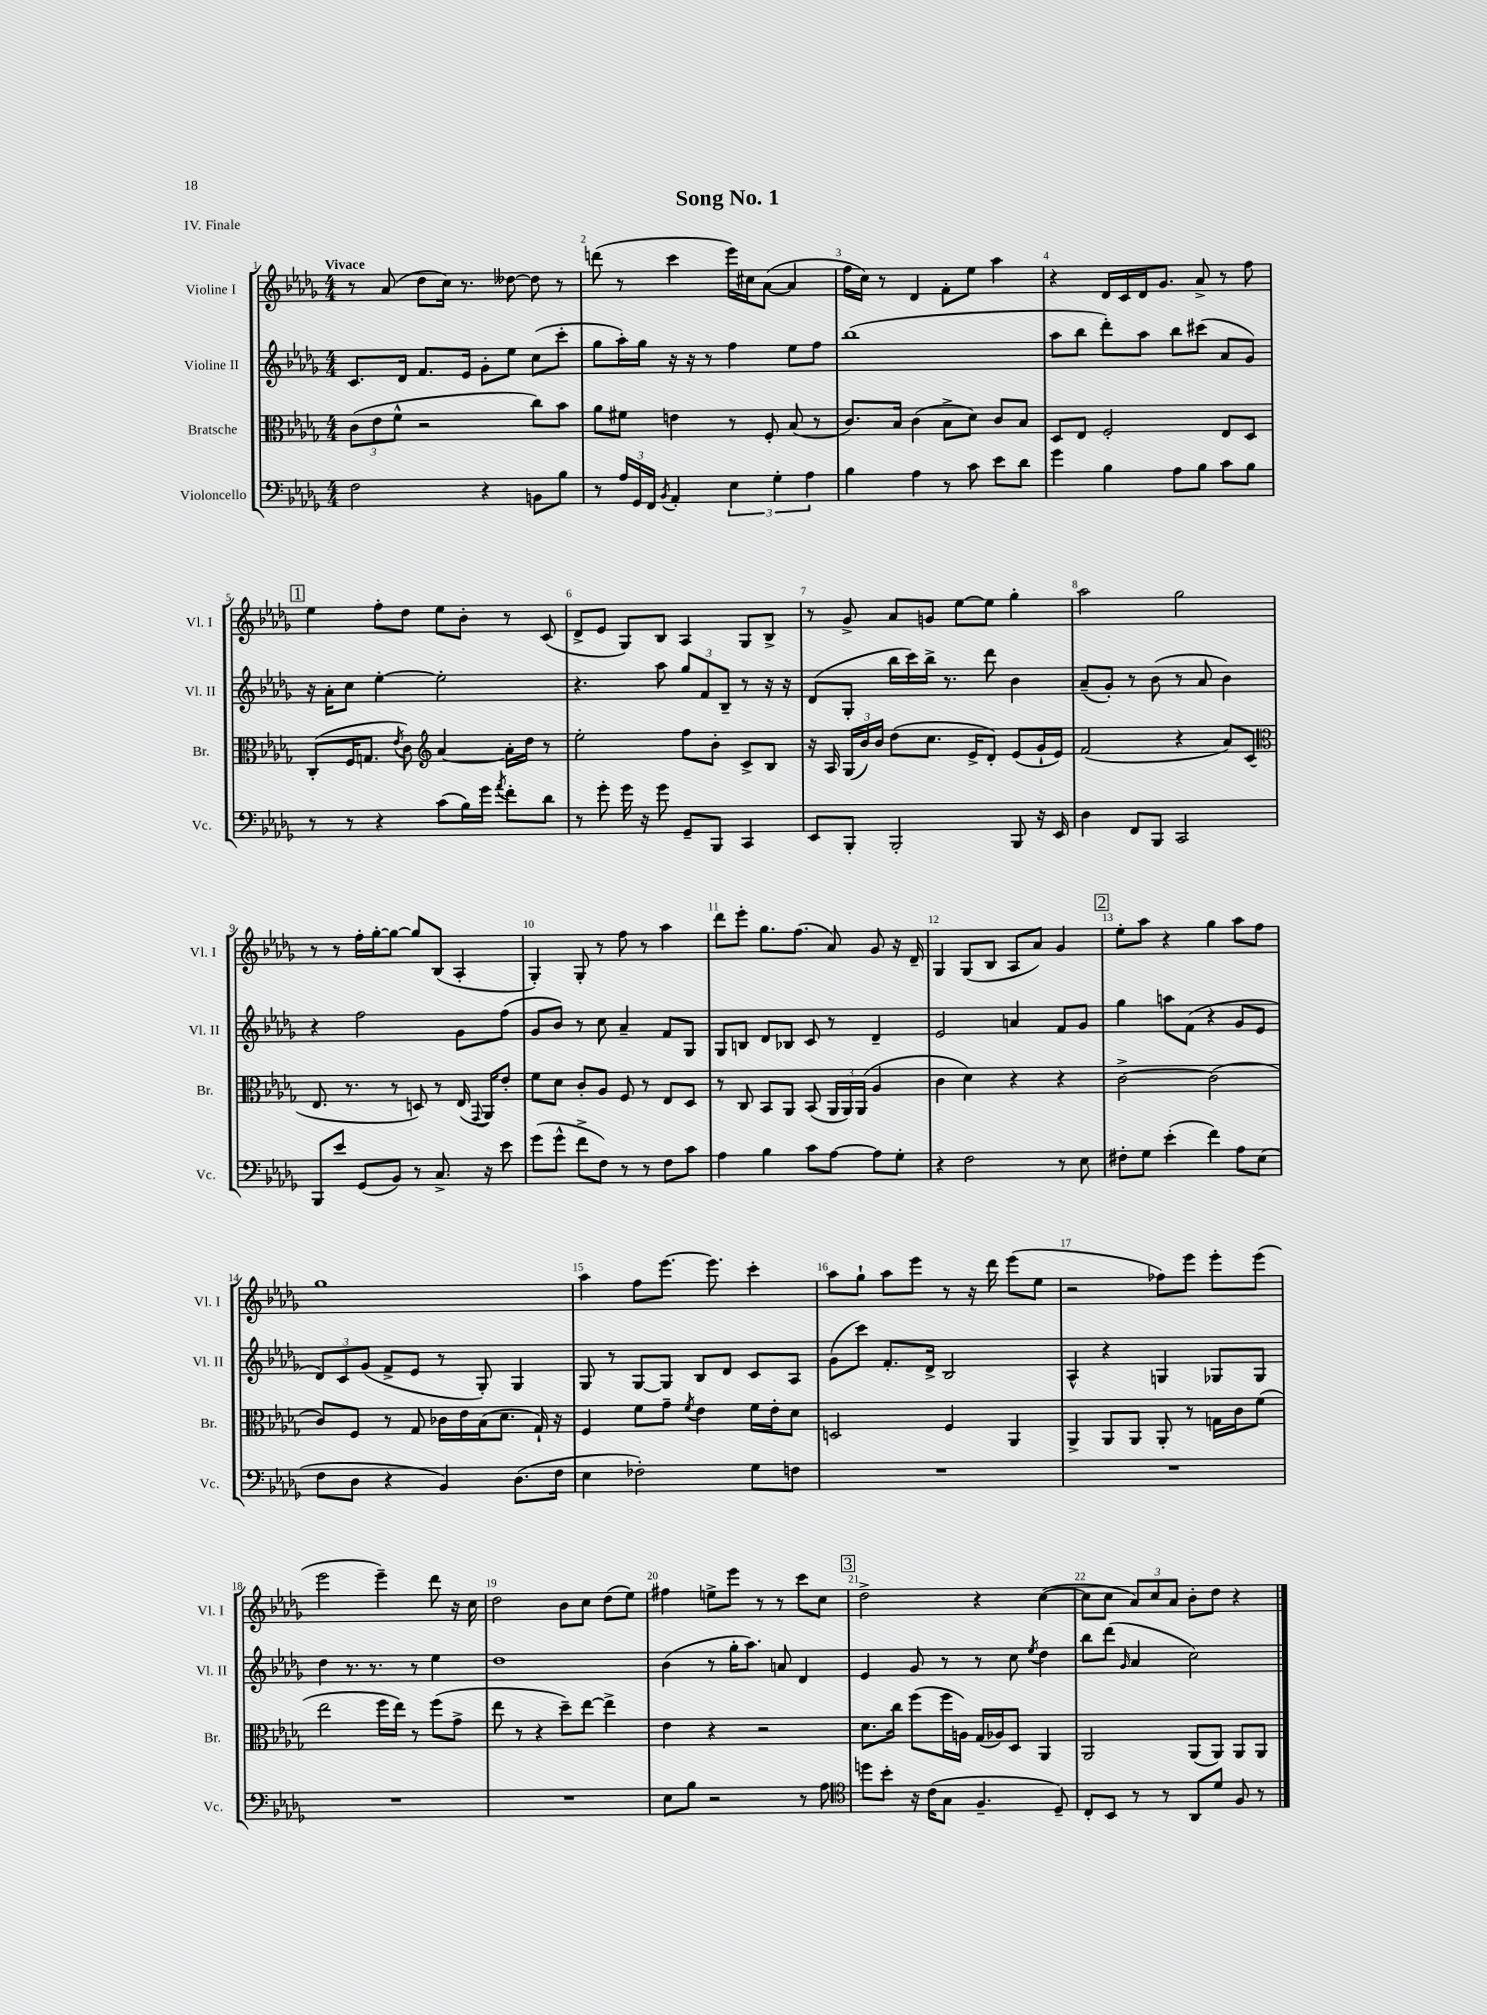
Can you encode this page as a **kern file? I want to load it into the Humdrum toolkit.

**kern	**kern	**kern	**kern
*part4	*part3	*part2	*part1
*staff4	*staff3	*staff2	*staff1
*I"Violoncello	*I"Bratsche	*I"Violine II	*I"Violine I
*I'Vc.	*I'Br.	*I'Vl. II	*I'Vl. I
*clefF4	*clefC3	*clefG2	*clefG2
*k[b-e-a-d-g-]	*k[b-e-a-d-g-]	*k[b-e-a-d-g-]	*k[b-e-a-d-g-]
*M4/4	*M4/4	*M4/4	*M4/4
=1	=1	=1	=1
!	!	!	!LO:TX:a:B:t=Vivace
2F\	(12c\L	8.c/L	8r
.	12e-\	.	.
.	.	.	(8a-/
.	12f^^\J	.	.
.	.	16d-/Jk	.
.	2r	8.f/L	8dd-\L
.	.	.	16cc\Jk)
.	.	16e-/Jk	8.r
4r	.	8g-'\L	.
.	.	8ee-\J	[8dd--X\
8BBn\L	8cc\L)	(8cc\L	8dd--\]
8B-\J	8b-\J	8ccc'\J	8r
=2	=2	=2	=2
8r	8a-\L	8gg-\L	(8dddn\
24A-/LL	8f#X\J	16aa-'\L)	8r
24GG-/	.	.	.
.	.	16gg-\JJ	.
24FF/JJ	.	.	.
8qBB-/	.	.	.
4AA-'/	4en\	16r	4ccc\
.	.	16r	.
.	.	8r	.
6E-\	8r	4ff\	16eee-\LL)
.	.	.	16cc#X\J
.	8F'/	.	([8a-\J
6G-'\	.	.	.
.	(8B-/	8ee-\L	4a-/]
6A-\	.	.	.
.	8r	8ff\J	.
=3	=3	=3	=3
4B-\	8.c/L)	(1bb-	16ff\LL
.	.	.	16cc\JJ)
.	.	.	8r
.	16B-/Jk	.	.
4A-\	(4c\	.	4d-/
8r	8B-^\L	.	8f'\L
8c\	8d-\J)	.	8ee-\J
8e-\L	8c/L	.	4aa-\
8d-\J	8B-/J	.	.
=4	=4	=4	=4
4g-\	8D-/L	8aa-\L	4r
.	8E-/J	8bb-\J	.
4B-\	2F'/	8ddd-'\L)	16d-/LL
.	.	.	16c/
.	.	8aa-\J	16d-/J
.	.	.	8.g-/J
8A-\L	.	8bb-\L	.
8B-\J	.	(8ccc#X\J	8a-^/
8c\L	8E-/L	8a-/L	8r
8B-\J	8D-/J	8g-/J)	8ff\
!!LO:LB:g=z
!!LO:REH:place=s1:t=1
=5	=5	=5	=5
8r	(8C'/L	16r	4ee-\
.	.	16a-'\KL	.
8r	16F/K	8cc\J	.
.	8.Gn/J	.	.
4r	.	[4ee-'\	8ff'\L
.	8qe-/	.	.
.	8c\)	.	8dd-\J
*	*clefG2	*	*
(8c\L	[4a-/	2ee-'\]	8ee-\L
16B-\L)	.	.	8b-'\J
16g-\JJ	.	.	.
8qa-/	.	.	.
8f'\L	16a-'\LL]	.	8r
.	16dd-\JJ	.	.
8d-\J	8r	.	(8c/
=6	=6	=6	=6
8r	2ee-'\	4.r	8d-^/L
8g-'\	.	.	8e-/J
16g-\	.	.	8G-/L)
16r	.	.	.
8g-\	.	8aa-\	8B-/J
8GG-~/L	8ff\L	12gg-/L	4A-/
.	.	12f/	.
8BBB-/J	8b-'\J	.	.
.	.	12B-~/J	.
4CC/	8c^/L	8r	8G-/L
.	8B-/J	16r	8B-^/J
.	.	16r	.
=7	=7	=7	=7
8EE-/L	16r	(8d-/L	8r
.	16A-/	.	.
8BBB-'/J	(24G-/LL	8G-'/J	8g-^/
.	24b-/)	.	.
.	24b-/JJ	.	.
2BBB-'/	(8dd-\L	16bb-\LL	8a-/L
.	.	16ccc\)	.
.	8.cc\J	16bb-^\JJ	8gn/J
.	.	8.r	.
.	.	.	[8ee-\L
.	16e-^/KL	.	.
.	8d-'/J)	8ddd-\	8ee-\J]
8BBB-/	(8e-/L	4b-\	4gg-'\
16r	16g-`/L	.	.
16EE-/	16e-/JJ)	.	.
=8	=8	=8	=8
4D-\	(2f/	(8a-~/L	2aa-\
.	.	8g-'/J)	.
8FF/L	.	8r	.
8BBB-/J	.	(8b-\	.
2CC/	4r	8r	2gg-\
.	.	8a-/	.
.	8a-/L)	4b-\)	.
.	(8c/J	.	.
!!LO:LB:g=z
=9	=9	=9	=9
*	*clefC3	*	*
8BBB-/L	8.E-/	4r	8r
8e-/J	.	.	8r
.	8.r	.	.
(8GG-/L	.	2ff\	16ff'\LL
.	.	.	[16gg-'\J
8BB-/J)	8r	.	8gg-\J_
8r	8Dn/)	.	8gg-/L]
8.C^/	8r	.	(8B-/J
.	(16E-/	8g-\L	4A-'/
.	8qqGG-/	.	.
16r	16AA-/KL)	.	.
8e-\	8e-'/J	(8ff\J	.
=10	=10	=10	=10
(8g-\L	8f\L	8g-/L	4G-'/)
8g-^^\J	8d-\J	8b-/J)	.
8f^\L	8c'/L	8r	8G-'/
8F\J)	8A-/J	8cc\	8r
8r	8F/	4a-~/	8ff\
8r	8r	.	8r
8F\L	8E-/L	8f/L	4aa-\
8c\J	8D-/J	8G-/J	.
=11	=11	=11	=11
4A-\	8r	8G-/L	8ddd-\L
.	8C/	8Bn/J	8eee-'\J
4B-\	8BB-/L	8d-/L	8.gg-\L
.	8AA-/J	8B-X/J	.
.	.	.	(8.ff\J
8c\L	(8BB-/	8c/	.
[8A-\J	24AA-/LL	8r	8a-/)
.	24AA-/)	.	.
.	(24AA-/JJ	.	.
8A-\L]	4A-/	4d-~/	8g-/
8G-'\J	.	.	16r
.	.	.	16d-~/
=12	=12	=12	=12
4r	4c\	2e-/	4G-/
2F\	4d-\)	.	(8G-/L
.	.	.	8B-/J
.	4r	4an/	8A-/L
.	.	.	8a-/J)
8r	4r	8f/L	4g-/
8E-\	.	8g-/J	.
!!LO:REH:place=s1:t=2
=13	=13	=13	=13
8F#X'\L	[2c^\	4gg-\	8ee-'\L
8G-\J	.	.	8aa-\J
(4e-'\	.	8aan\L	4r
.	.	(8f\J	.
4f\)	(2c\]	4r	4gg-\
8A-\L	.	8g-/L	8aa-\L
(8E-\J	.	8e-/J	8ff\J
!!LO:LB:g=z
=14	=14	=14	=14
8F\L	8c/L)	12d-/L)	1gg-
.	.	12c/	.
8D-\J	8F/J	.	.
.	.	(12g-/J	.
4r	8r	8f^/L	.
.	8G-/	8e-/J	.
4BB-/)	16c-X\LL	8r	.
.	16e-\	.	.
.	(16B-\J	8G-'/)	.
.	8.d-\J	.	.
(8.D-\L	.	4G-/	.
.	16G-`/)	.	.
16F\Jk	16r	.	.
=15	=15	=15	=15
4E-\	4F/	8G-/	4aa-\
.	.	8r	.
2F-X'\)	8f\L	[8G-/L	8ff\L
.	8g-~\J	8G-/J]	[8.eee-\J
.	8qf/	.	.
.	4e-\	8B-/L	.
.	.	.	8.eee-\]
.	.	8d-/J	.
8G-\L	16f\LL	8c/L	4ccc'\
.	16e-'\J	.	.
8Fn\J	8d-\J	8A-/J	.
=16	=16	=16	=16
1r	2Dn/	(8g-\L	8aa-\L
.	.	8ccc\J)	8gg-`\J
.	.	8.f'/L	8aa-\L
.	.	.	8eee-\J
.	.	16d-^/Jk	.
.	4F/	2B-/	8r
.	.	.	16r
.	.	.	16ddd-\
.	4AA-/	.	(8eee-\L
.	.	.	8ee-\J
=17	=17	=17	=17
1r	4AA-^/	4A-^^/	2r
.	8AA-/L	4r	.
.	8AA-/J	.	.
.	8AA-'/	4Gn/	8ff-X\L)
.	8r	.	8eee-\J
.	16Gn\LL	8G-X/L	8eee-'\L
.	16c\J	.	.
.	(8f\J	8G-/J	(8eee-\J
!!LO:LB:g=z
=18	=18	=18	=18
1r	2ee-\	4dd-\	2eee-\
.	.	8.r	.
.	.	8.r	.
.	16ff\LL	.	4eee-~\)
.	16ee-\JJ)	.	.
.	8r	8r	.
.	(8ff\L	4ee-\	8ddd-\
.	8g-^\J	.	16r
.	.	.	16cc\
=19	=19	=19	=19
1r	8ee-\	1dd-	2dd-\
.	8r	.	.
.	4r	.	.
.	8dd-~\L)	.	8b-\L
.	[8ee-\J	.	8cc\J
.	4ee-^\]	.	(8dd-\L
.	.	.	8ee-\J)
=20	=20	=20	=20
8E-\L	4e-\	(4b-\	4ff#X\
8B-\J	.	.	.
2r	4r	8r	8een^\L
.	.	16gg-'\KL	8eee-\J
.	.	8.aa-\J)	.
.	2r	.	8r
.	.	8an/	8r
8r	.	4d-/	8ccc\L
8A-\	.	.	8cc\J
!!LO:REH:place=s1:t=3
=21	=21	=21	=21
*clefC4	*	*	*
8ddn\L	8.d-\L	4e-/	2dd-^\
8b-'\J	.	.	.
.	16cc\Jk	.	.
16r	(8ff\L	8g-/	.
(16c\KL	.	.	.
8G-\J	16ff\L	8r	.
.	16An\JJ)	.	.
4.F~/	(16G-/LL	8r	4r
.	16A-X/J)	.	.
.	8D-/J	8cc\	.
.	.	8qee-/	.
.	4AA-/	4dd-\	([4cc\
8D-~/)	.	.	.
=22	=22	=22	=22
8C'/L	2AA-/	8bb-\L	8cc\L]
8BB-/J	.	(8ddd-\J	8cc\J
.	.	16qqg-/	.
8r	.	4a-/	12a-/L)
.	.	.	12cc/
8r	.	.	.
.	.	.	12a-/J
8AA-/L	(8AA-/L	2cc\)	8b-'\L
8d-/J	8AA-/J)	.	8dd-\J
8F/	8AA-/L	.	4r
8r	8AA-/J	.	.
==	==	==	==
*-	*-	*-	*-
